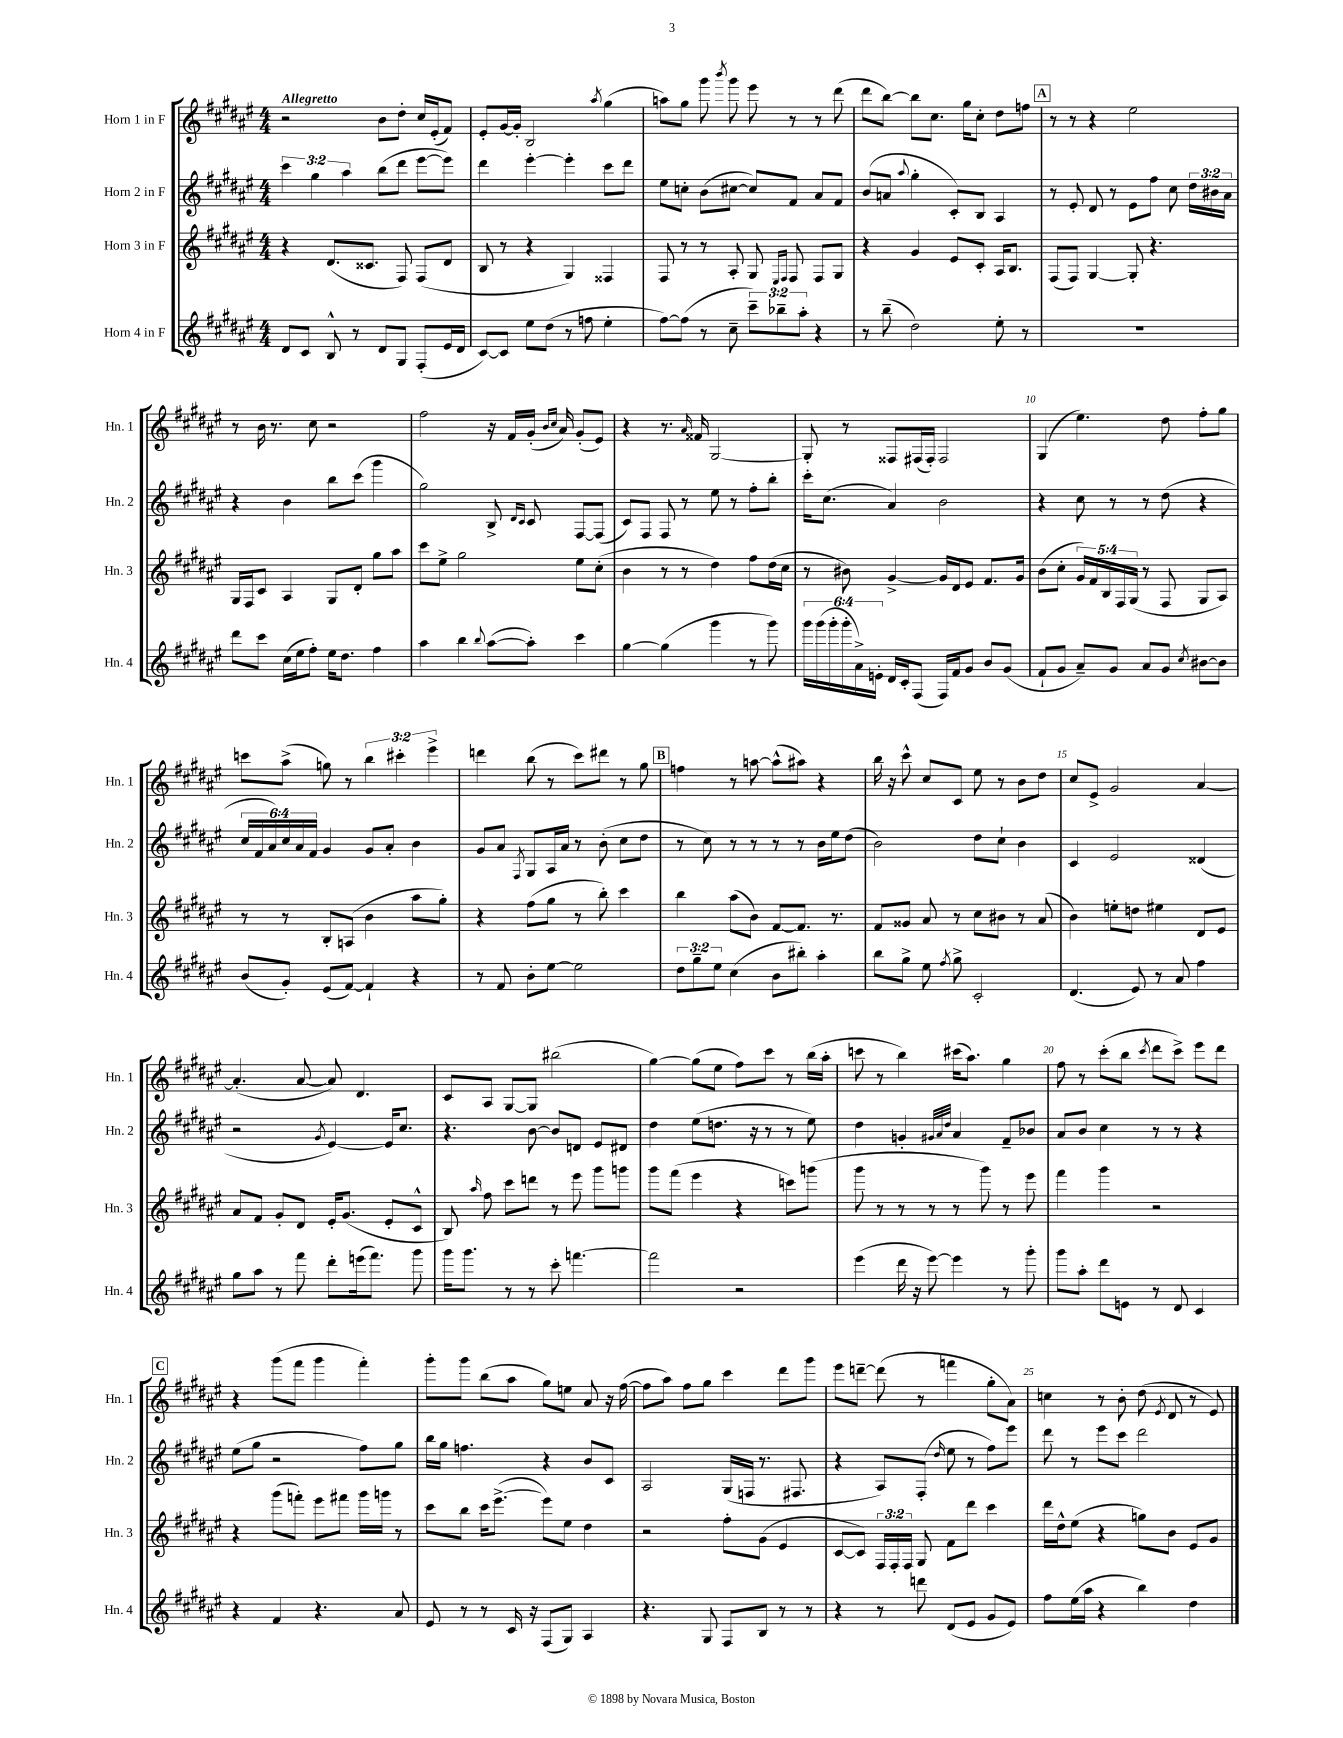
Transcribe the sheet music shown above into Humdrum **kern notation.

**kern	**kern	**kern	**kern
*staff4	*staff3	*staff2	*staff1
*clefG2	*clefG2	*clefG2	*clefG2
*k[f#c#g#d#a#e#]	*k[f#c#g#d#a#e#]	*k[f#c#g#d#a#e#]	*k[f#c#g#d#a#e#]
*M4/4	*M4/4	*M4/4	*M4/4
8d#	4r	6ccc#	2r
8c#	.	.	.
.	.	6gg#	.
8B^^	(8.d#	.	.
.	.	6aa#	.
8r	.	.	.
.	8.c##	.	.
8d#	.	(8bb	8b
8G#	8F#)	8ddd#	8dd#'
(8F#'	(8F#	[8eee#	16cc#
.	.	.	(16e#'
16e#	8d#	8eee#])	8f#)
16d#	.	.	.
=	=	=	=
[8c#)	8B	4ddd#	8e#'
8c#]	8r	.	[16g#
.	.	.	16g#']
8ee#	4r	[4eee#'	2B
(8dd#	.	.	.
8r	4G#)	4eee#']	.
8ff	.	.	.
.	.	.	8qaa#
4ee#'	4F##	8ccc#	(4gg#
.	.	8ddd#	.
=	=	=	=
[8ff#)	8F#	8ee#	8aa)
(8ff#]	8r	8cc'	8gg#
8r	8r	(8b	8ggg#
.	.	.	8qbbb
8cc#~	8A#'	[8cc#	8ggg#
12ccc#~)	8G#	8cc#])	8eee#
12bb-~	.	.	.
.	16qqE#	.	.
.	16qqF#	.	.
.	8F#	8f#	8r
12aa#'	.	.	.
4r	8F#	8a#	8r
.	8G#	8f#	(8ddd#
=	=	=	=
8r	4r	(8b	8ddd#
(8bb~	.	8a	[8bb)
.	.	8qqaa#	.
2dd#)	4g#	4gg#'	8bb]
.	.	.	8.cc#
.	8e#	8c#')	.
.	.	.	16gg#
.	8c#'	8B	8cc#'
8ee#'	16A#	4A#	8dd#
.	8.B	.	.
8r	.	.	8ff
=	=	=	=
1r	(8F#	8r	8r
.	8F#)	8e#'	8r
.	[4G#	8d#	4r
.	.	8r	.
.	8G#']	8e#	2ee#
.	4.r	8ff#	.
.	.	8cc#	.
.	.	24dd#	.
.	.	24b#	.
.	.	24a#	.
=	=	=	=
8ddd#	16G#	4r	8r
.	16F#	.	.
8ccc#	8c#	.	16b
.	.	.	8.r
(16cc#	4A#	4b	.
16ee#	.	.	.
8ff#')	.	.	8cc#
16ee#	8G#	8bb	2r
8.dd#	.	.	.
.	8d#'	(8ccc#	.
4ff#	8gg#	4ggg#	.
.	8aa#	.	.
=	=	=	=
4aa#	8ccc#	2gg#)	2ff#
.	8ee#^	.	.
4bb	2gg#	.	.
8qqbb	.	.	.
([8aa#	.	8B^	16r
.	.	.	16f#
.	.	16qqd#	.
.	.	16qqc#	.
8aa#'])	.	8c#	(16g#'
.	.	.	16qqb
.	.	.	16qqcc#
.	.	.	16a#)
4ccc#	8ee#	[8F#	(8g#'
.	(8cc#'	(8F#]	8e#)
=	=	=	=
[4gg#	4b	8c#)	4r
.	.	8F#	.
(4gg#]	8r	8F#	8.r
.	8r	8r	.
.	.	.	16qqa#
.	.	.	16f##
4ggg#	4dd#)	8ee#	[2G#
.	.	8r	.
8r	8ff#	8ff#'	.
8ggg#)	(16dd#	8bb'	.
.	16cc#	.	.
=	=	=	=
24ggg#	8r	16ccc#'	8G#']
(24ggg#	.	.	.
.	.	(8.cc#	.
24ggg#'	.	.	.
24ggg#'	8b#)	.	8r
24a#^)	.	.	.
24e'	.	.	.
16d#	[4g#^	4a#)	8F##
16c#'	.	.	.
(8F#	.	.	(16F#
.	.	.	16F#')
16F#)	16g#]	2b	2F#
16f#	16d#	.	.
8g#	8e#	.	.
8b	8.f#	.	.
(8g#	.	.	.
.	16g#	.	.
=	=	=	=
8f#`	(8b	4r	(4G#
8g#	8cc#'	.	.
8a#~)	20g#)	8cc#	4.ee#)
.	20f#	.	.
.	20B	.	.
8g#	.	8r	.
.	20F#	.	.
.	(20G#	.	.
8a#	8r	8r	.
8g#	8F#	(8dd#	8dd#
8qcc#	.	.	.
[8b#	8G#	4r	8ff#'
8b#]	8A#)	.	8gg#
=	=	=	=
(8b	8r	24cc#	8ccc
.	.	24f#	.
.	.	24a#)	.
8g#')	8r	24cc#	(8aa#^
.	.	24a#	.
.	.	24f#	.
(8e#	8B'	4g#	8gg)
[8f#)	(8A	.	8r
4f#`]	4b	8g#	6bb
.	.	8a#'	.
.	.	.	6ccc#'
4r	8aa#	4b	.
.	.	.	6eee#^
.	8gg#')	.	.
=	=	=	=
8r	4r	8g#	4ddd
8f#	.	8a#	.
.	.	8qF#	.
8b'	(8ff#	8G#	(8bb
[8ee#	8gg#	16A#	8r
.	.	16a#	.
2ee#]	8r	8r	8ccc#)
.	8bb')	(8b'	8ddd#
.	4ccc#	8cc#	8r
.	.	8dd#	8gg#
=	=	=	=
12dd#	4bb	8r	4ff
12gg#~	.	.	.
.	.	8cc#)	.
12ee#	.	.	.
(4cc#	(8aa#	8r	8r
.	8b)	8r	[8aa
8b	[8f#	8r	(8aa^^]
8bb#')	8.f#]	8r	8aa#)
4aa#'	.	16b	4r
.	8.r	16ee#	.
.	.	(8dd#	.
=	=	=	=
8bb	8f#	2b)	16bb
.	.	.	16r
8gg#^	8g##	.	8ccc#^^
8ee#	8a#	.	8cc#
8qff#	.	.	.
8gg#^	8r	.	8c#
2c#'	8cc#	8dd#	8ee#
.	8b#	8cc#`	8r
.	8r	4b	8b
.	(8a#	.	8dd#
=	=	=	=
(4.d#	4b)	4c#	8cc#
.	.	.	8e#^
.	8ee'	2e#	2g#
8e#)	8dd	.	.
8r	4ee#	.	.
8a#	.	.	.
4ff#	8d#	(4d##	[4a#
.	8e#	.	.
=	=	=	=
8gg#	8a#	2r	(4.a#']
8aa#	8f#	.	.
8r	8g#'	.	.
8fff#	8d#	.	[8a#
.	.	8qg#	.
8ddd#'	16e#'	[4e#)	8a#])
.	(8.g#	.	.
(16eee	.	.	4.d#
8.fff#)	.	.	.
.	8e#'	16e#]	.
.	.	8.cc#	.
8ggg#	8c#^^	.	.
=	=	=	=
16ggg#	8B)	4.r	8c#
8.ggg#	.	.	.
.	16qqaa#	.	.
.	8ff#	.	8A#
8r	8ccc#	.	[8G#
8r	8ddd	[8b	8G#]
8ccc#'	8r	8b]	(2bb#
[4.fff	8eee#	8d	.
.	8ggg#	8e#	.
.	8ggg	8d#	.
=	=	=	=
2fff]	8ggg#	4dd#	[4gg#)
.	(8fff#	.	.
.	4eee#	(8ee#	(8gg#]
.	.	8.dd	8ee#
2r	4r	.	8ff#)
.	.	16r	.
.	.	8r	8ccc#
.	8ccc)	8r	8r
.	(8ggg	8ee#)	(16bb
.	.	.	16aa#'
=	=	=	=
(4eee#	8ggg#	4dd#	8ccc
.	8r	.	8r
16ddd#	8r	4g'	4bb)
16r	.	.	.
[8eee#)	8r	.	.
.	.	32qqg#	.
.	.	32qqa#	.
.	.	32qqdd#	.
4eee#]	8r	4a#	(16ccc#
.	.	.	8.aa#)
.	8ggg#)	.	.
8r	8r	8f#~	4gg#
8ggg#'	8eee#	8b-	.
=	=	=	=
8ggg#	4fff#	8a#	8ff#
8aa#'	.	8b	8r
8ddd#	4ggg#	4cc#	(8ccc#'
8e	.	.	8bb
.	.	.	8qccc#
8r	2r	8r	8ddd#
8d#	.	8r	8ccc#^)
4c#	.	4r	8eee#
.	.	.	8ddd#
=	=	=	=
4r	4r	(8ee#	4r
.	.	8gg#	.
4f#	(8ggg#	2r	(8ggg#
.	8fff')	.	8fff#
4.r	8eee#	.	4ggg#
.	8fff#	.	.
.	16ggg#	8ff#)	4fff#')
.	16ggg	.	.
8a#	8r	8gg#	.
=	=	=	=
8e#	8ccc#	16bb	8ggg#'
.	.	16gg#	.
8r	8bb	4.ff	8ggg#
8r	16ccc#	.	(8bb
.	([8.eee#^	.	.
16c#	.	.	8aa#
16r	.	.	.
(8F#	8eee#])	4r	8gg#)
8G#)	8ee#	.	8ee
4A#	4dd#	8b	8a#
.	.	8c#	16r
.	.	.	([16ff#
=	=	=	=
4.r	2r	2A#	8ff#]
.	.	.	8aa#)
.	.	.	8ff#
8G#	.	.	8gg#
8F#	8ff#'	(16G#	4ccc#
.	.	16F	.
8B	(8g#	8.r	.
8r	4e#	.	8ddd#
.	.	8.F#	.
8r	.	.	8ggg#
=	=	=	=
4r	[8c#	4r	8eee#
.	8c#])	.	[8ddd~
8r	24F#	8A#)	(8ddd]
.	24F#'	.	.
.	24F#	.	.
8ddd	8G#	(8F#'	8r
.	.	16qqdd#	.
(8d#	8f#	8ee#	4fff
8e#	8ddd#	8r	.
8g#	4ccc#	8ff#)	8gg#'
8e#)	.	8eee#	8a#)
=	=	=	=
8ff#	16ddd#	8ddd#	4cc
.	16dd#^^	.	.
(16ee#	(8ee#	8r	.
16aa#	.	.	.
4r	4r	8eee#	8r
.	.	8ccc#	8b'
4bb)	8gg)	2ddd#	(8dd#
.	.	.	8qe#
.	8b	.	8d#
4dd#	8e#	.	8r
.	8g#	.	8e#)
==	==	==	==
*-	*-	*-	*-
